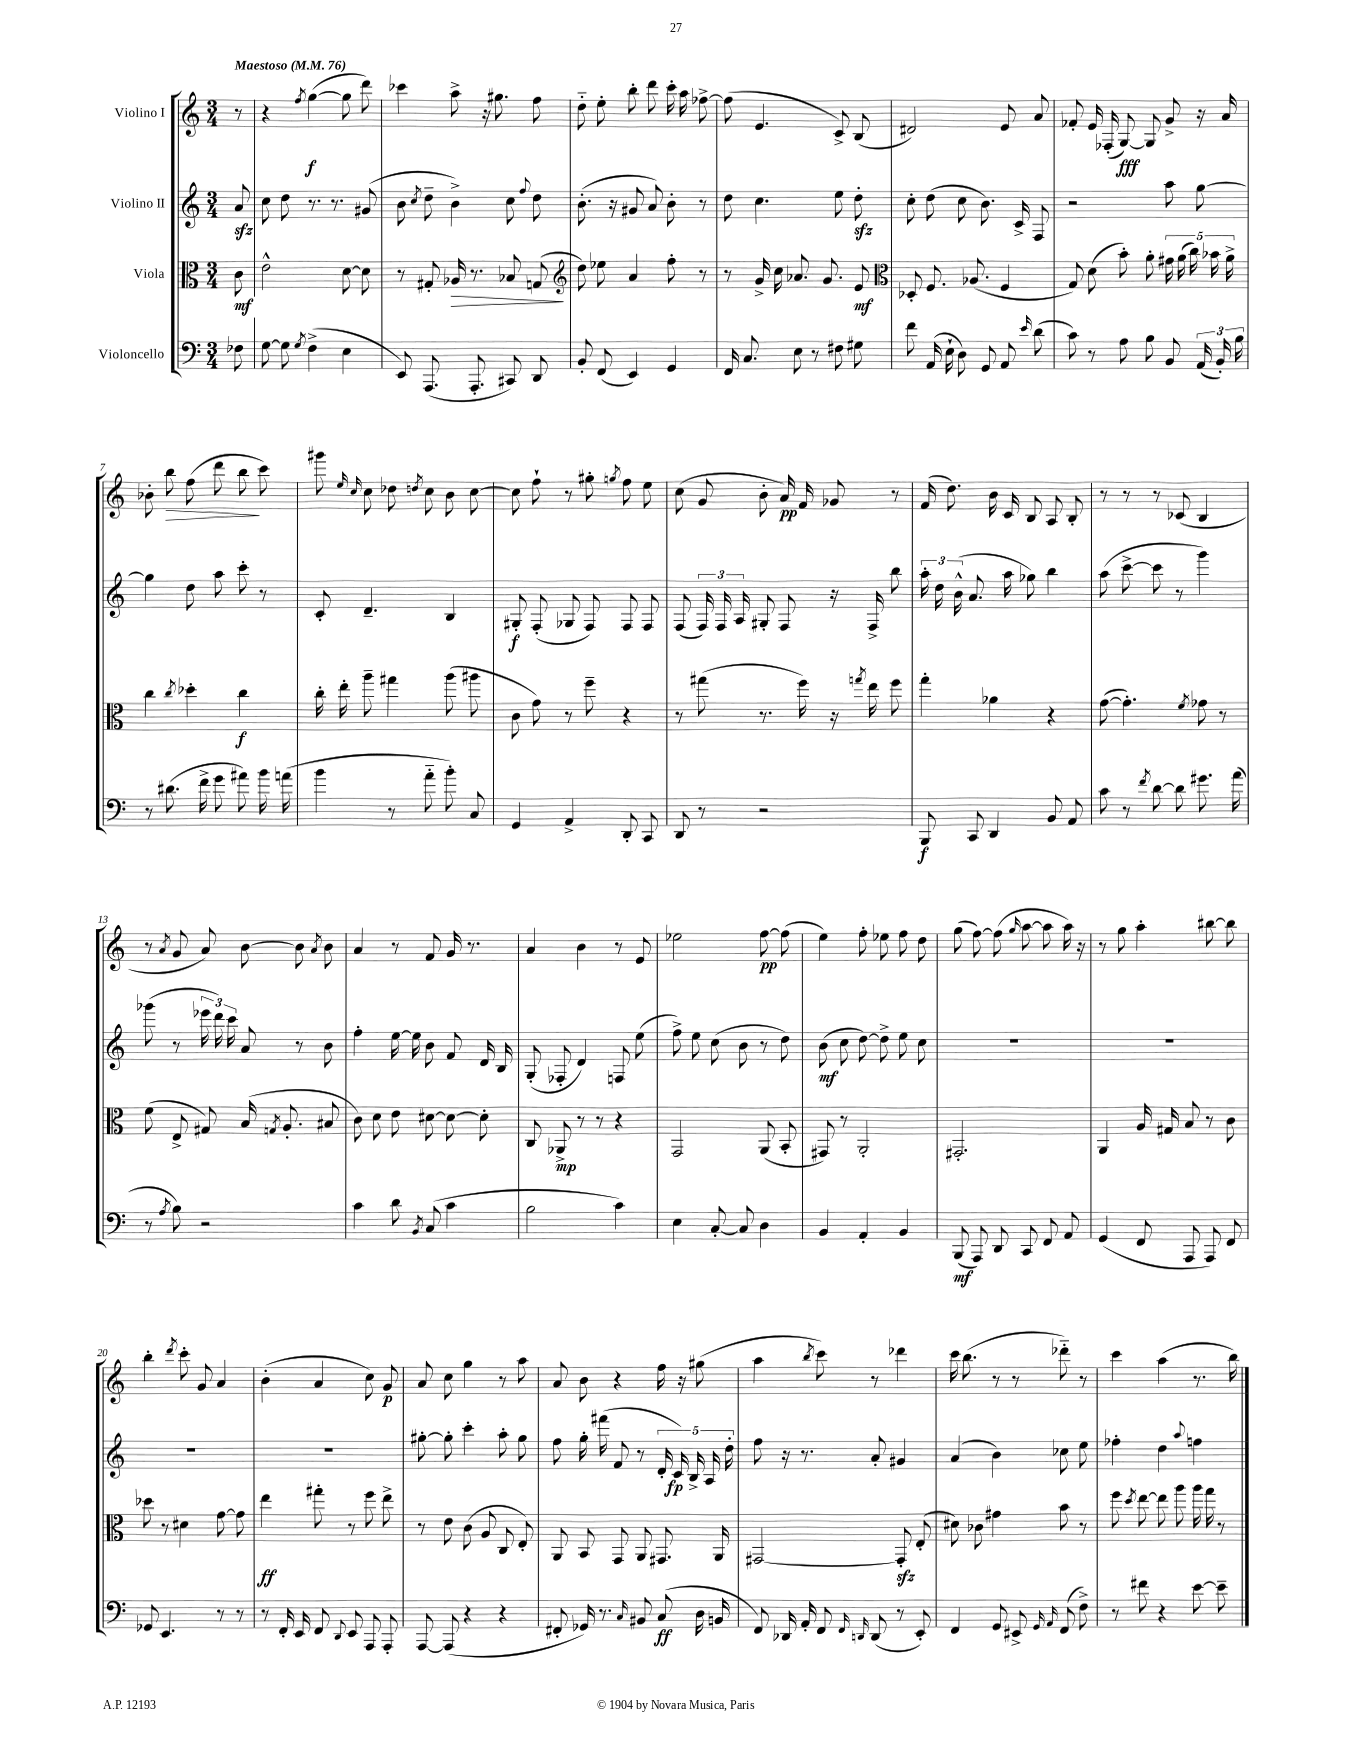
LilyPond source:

<<
\new StaffGroup <<
\new Staff = "s0" \with { instrumentName = "Violino I" } {
    \clef treble \key c \major \numericTimeSignature \time 3/4 \partial 8 \tempo "Maestoso" 4 = 76
    \autoBeamOff r8 |
    r4 \acciaccatura { f''8 } g''4~\f( g''8 d'''8) |
    ces'''4 a''8-> r16 gis''8. f''8 |
    d''8-_ e''8-. b''8-. d'''8 c'''16-. a''16 fes''8~-> |
    fes''8( e'4. c'8->) b8( |
    dis'2) e'8 a'8 |
    fes'8-. e'16 fes16-.( g8~\fff) g8 g'8-> r16 a'16 |
    bes'8-. b''8\> f''8( d'''8 b''8\! c'''8) |
    gis'''8 \grace { e''16 c''16 } c''8 des''8 \acciaccatura { d''8 } c''8 b'8 c''8~ |
    c''8 f''8-! r8 gis''8-. \acciaccatura { g''8 } f''8 e''8 |
    c''8( g'8 b'8-. a'16\pp) f'16 ges'8 r8 |
    f'16( d''8.) b'16 c'16 b8 a8 b8-. |
    r8 r8 r8 ces'8( b4 |
    r8 \acciaccatura { a'8 } g'8 a'8) b'8~ b'8 \acciaccatura { a'8 } b'8 |
    a'4 r8 f'8 g'16 r8. |
    a'4 b'4 r8 e'8 |
    ees''2 f''8~\pp f''8( |
    e''4) f''8-. ees''8 f''8 d''8 |
    g''8( f''8~) f''8( \grace { g''16 } a''8~ a''8 a''16) r16 |
    r8 g''8 a''4-. bis''8~ bis''8 |
    b''4-. \acciaccatura { d'''8 } c'''8-. g'8 a'4 |
    b'4-.( a'4 c''8) g'8\p |
    a'8 c''8 g''4 r8 a''8 |
    a'8 b'8 r4 f''16 r16 gis''8( |
    a''4 \acciaccatura { b''8 } c'''8) r8 des'''4 |
    c'''16 b''8.( r8 r8 des'''8-_) r8 |
    c'''4 a''4( r8. b''16) \bar "|." |
}
\new Staff = "s1" \with { instrumentName = "Violino II" } {
    \clef treble \key c \major \numericTimeSignature \time 3/4 \partial 8
    \autoBeamOff a'8\sfz |
    c''8 d''8 r8. r8. gis'8( |
    b'8 \acciaccatura { c''8 } d''8-- b'4->) c''8 \appoggiatura { f''8 } d''8 |
    b'8.-.( r16 gis'8 a'8) b'8-. r8 |
    d''8 c''4. e''8 d''8-.\sfz |
    c''8-. d''8( c''8 b'8.) c'16-> f8 |
    r2 a''8 g''8~ |
    g''4 d''8 a''8 c'''8-. r8 |
    c'8-. d'4.-- b4 |
    gis8-.\f f8-.( ges8 f8) f8 f8 |
    f8( \tuplet 3/2 { f16) f16 a16 } gis8-. f8 r16 f16-> b''8 |
    \tuplet 3/2 { a''16-. d''16 b'16-^( } a'8. a''16 ges''8) b''4 |
    a''8( c'''8~-> c'''8 r8 g'''4) |
    ges'''8( r8 \tuplet 3/2 { ees'''16 d'''16) c'''16 } a'8 r8 b'8 |
    f''4-. e''16~ e''16 b'8 f'8 d'16 b16 |
    g8-.( fes8-. d'4) f8 e''8( |
    f''8->) e''8 c''8( b'8 r8 d''8) |
    b'8\mf( c''8 d''8~) d''8-> e''8 c''8 |
    R2. |
    R2. |
    R2. |
    R2. |
    gis''8~-. gis''8-. c'''4-. a''8-. gis''8 |
    f''8 g''16-. fis'''16( f'8 r8 \tuplet 5/4 { d'16-. c'16\fp) b16-> a16 d''16-. } |
    f''8 r16 r8. a'8-. gis'4 |
    a'4( b'4) ces''8 e''8 |
    fes''4-. d''4 \appoggiatura { a''8 } f''4 \bar "|." |
}
\new Staff = "s2" \with { instrumentName = "Viola" } {
    \clef alto \key c \major \numericTimeSignature \time 3/4 \partial 8
    \autoBeamOff c'8\mf |
    e'2-^ d'8~ d'8 |
    r8 gis8-. aes16\> r8. bes8 g8\!( |
    \clef treble d''8) ees''8 a'4 f''8-. r8 |
    r8 g'16-> c''16 aes'8. g'8. e'8\mf |
    \clef alto des8-. f8. aes8.( f4 |
    g8) d'8( b'8-.) a'8-. \tuplet 5/4 { gis'16 a'16( c''16) bes'16 a'16-> } |
    c''4 \acciaccatura { c''8 } des''4-. c''4\f |
    c''16-. e''16-. a''8-- gis''4 a''8( ais''8 |
    c'8 g'8) r8 f''8-- r4 |
    r8 gis''8( r8. f''16) r16 \acciaccatura { g''8 } e''16 f''8 |
    g''4-. aes'4 r4 |
    g'8~( g'4.-.) \acciaccatura { f'8 } ges'8 r8 |
    f'8( e8-> gis8) b16( \acciaccatura { g8 } a8.-. bis8 |
    c'8) d'8 e'8 dis'8~ dis'8~ dis'8-. |
    c8 aes,8->\mp r8 r8 r4 |
    g,2 a,8( b,8-. |
    gis,8) r8 a,2-. |
    gis,2.-. |
    a,4 a16 gis16 b8 r8 c'8 |
    des''8 r8 dis'4 g'8~ g'8 |
    e''4\ff gis''8-. r8 f''8 e''8-> |
    r8 e'8 c'8( a8 c8 e8-.) |
    a,8 b,8 g,8 a,8 gis,8. a,16 |
    gis,2~ gis,8-.\sfz e8-.( |
    dis'8) ces'8 gis'4 b'8 r8 |
    f''8 \acciaccatura { d''8 } e''8~ e''8 a''8 a''16 g''16 r8 \bar "|." |
}
\new Staff = "s3" \with { instrumentName = "Violoncello" } {
    \clef bass \key c \major \numericTimeSignature \time 3/4 \partial 8
    \autoBeamOff fes8 |
    g8~ g8 \acciaccatura { g8 } f4->( e4 |
    e,8) a,,8.( a,,8.-. cis,8) d,8 |
    b,8-. f,8( e,4) g,4 |
    f,16 c8. e8 r8 fis8 gis8 |
    f'8 a,16( e16-! d8) g,8 a,8 \grace { e'16 } d'8( |
    c'8) r8 a8 b8 b,8 \tuplet 3/2 { a,16( b,16-.) b16 } |
    r8 dis'8.( f'16-> g'8 ais'8) b'16 a'16( |
    b'4 r8 a'8-_ b'8-.) c8 |
    g,4 a,4-> d,8-. c,8 |
    d,8 r8 r2 |
    b,,8\f c,8 d,4 b,8 a,8 |
    c'8 r8 \acciaccatura { f'8 } d'8~ d'8 gis'8. a'16( |
    r8 \acciaccatura { a8 } b8) r2 |
    c'4 d'8 \acciaccatura { b,8 } c8( c'4 |
    b2 c'4) |
    e4 c8~-. c8 d4 |
    b,4 a,4-. b,4 |
    b,,8\mf( a,,8) d,8 c,8 f,8 a,8 |
    g,4( f,8 a,,8 a,,8) f,8 |
    ges,8 e,4. r8 r8 |
    r8 f,16-. e,16 f,8 \appoggiatura { d,8 } e,8 a,,8 a,,8-. |
    a,,8~ a,,8( r4 r4 |
    fis,8-. ges,16) r8. \grace { c16 } bis,8 c8\ff( d16 b,16 |
    f,8) des,16 a,16-. f,8 \grace { f,16 d,16 } d,8( r8 e,8-.) |
    f,4 g,8 eis,8-> \grace { g,16 a,16 } f,8( f8->) |
    r8 fis'8 r4 e'8~ e'8-- \bar "|." |
}
>>
>>
